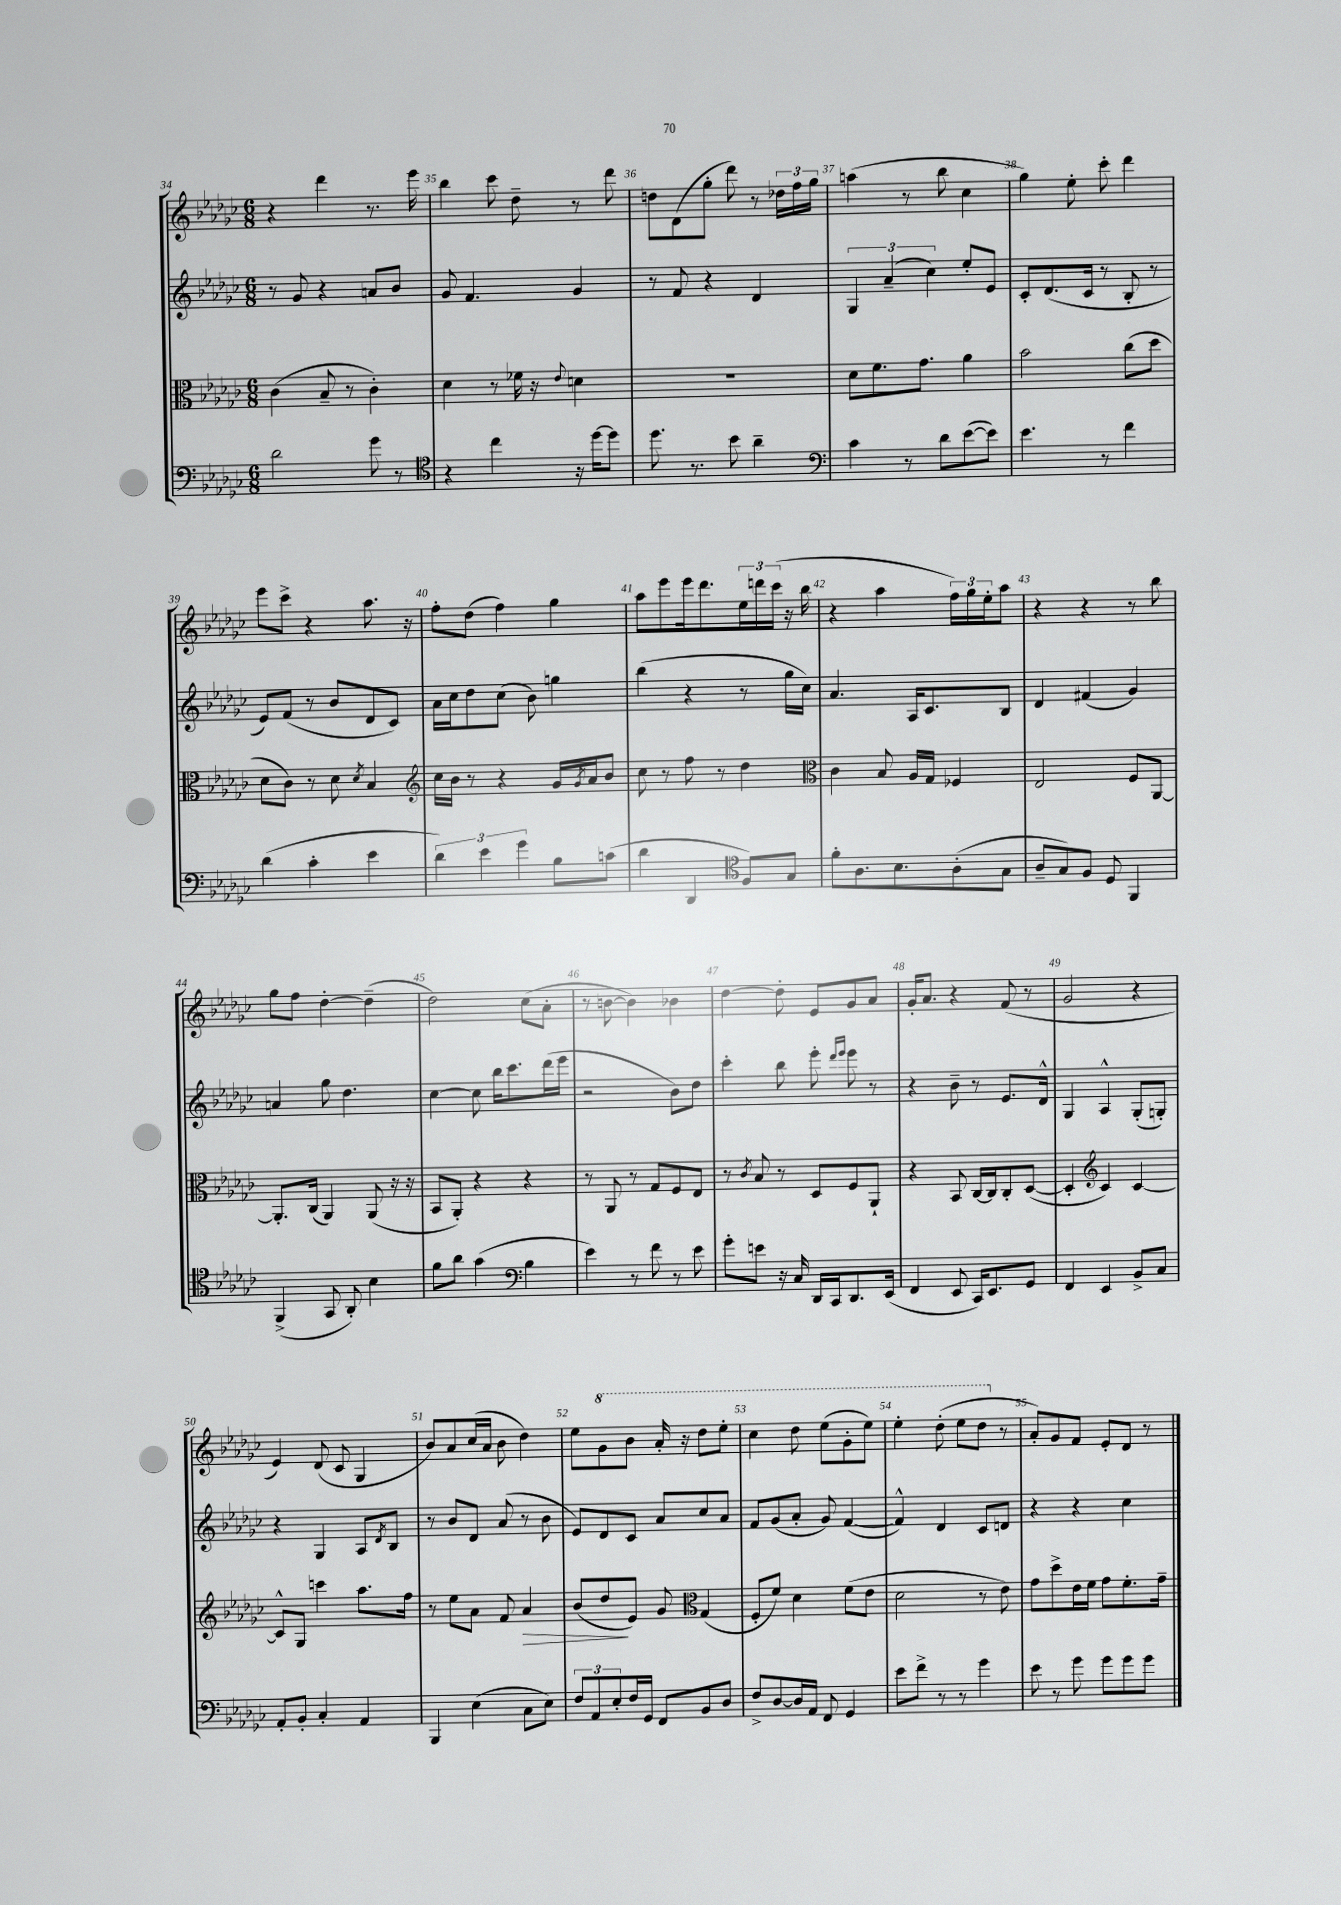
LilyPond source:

<<
\new StaffGroup <<
\new Staff = "s0" {
    \clef treble \key ges \major \numericTimeSignature \time 6/8
    r4 des'''4 r8. ees'''16 |
    bes''4 ces'''8 des''8-- r8 des'''8 |
    d''8 des'8( ges''8-. des'''8) r8 \tuplet 3/2 { des''16 f''16 ges''16 } |
    a''4( r8 bes''8 ces''4 |
    ges''4) ees''8-. ces'''8-. des'''4 |
    ees'''8 ces'''8-> r4 aes''8. r16 |
    f''8-. des''8( f''4) ges''4 |
    aes''8 ees'''8 ees'''16 des'''8. \tuplet 3/2 { ees''16 d'''16 ces'''16( } r16 bes''16 |
    r4 aes''4 \tuplet 3/2 { f''16) ges''16 ees''16-. } aes''8 |
    r4 r4 r8 bes''8 |
    ges''8 f''8 des''4~-. des''4--( |
    des''2) ces''8( aes'8-. |
    r8 b'8~ b'4) bes'4 |
    des''4~ des''8-. ees'8 ges'8 aes'8 |
    ges'16-. aes'8. r4 f'8( r8 |
    ges'2 r4 |
    ees'4) des'8( ces'8 ges4 |
    bes'8) aes'8 ces''16( aes'16 bes'8 des''4) |
    ees''8 \ottava #1 ges''8 bes''8 aes''16-. r16 des'''8 ees'''8-. |
    ces'''4 des'''8 ees'''8( ges''8-. ees'''8) |
    ees'''4-. des'''8-.( ees'''8 des'''8 \ottava #0 r8 |
    aes'8-.) ges'8 f'8 ees'8-. des'8 r8 \bar "|." |
}
\new Staff = "s1" {
    \clef treble \key ges \major \numericTimeSignature \time 6/8
    r8 ges'8 r4 a'8 bes'8 |
    ges'8 f'4. ges'4 |
    r8 f'8 r4 des'4 |
    \tuplet 3/2 { ges4 aes'4--( ces''4) } ees''8-. ees'8 |
    ces'8-. des'8.( ces'16 r8 bes8-. r8 |
    ees'8) f'8( r8 bes'8 des'8 ces'8) |
    aes'16 ces''16 des''8 ces''8( bes'8) g''4 |
    bes''4( r4 r8 ges''16 ces''16) |
    aes'4. aes16 ces'8. bes8 |
    des'4 fis'4( ges'4) |
    a'4 ges''8 des''4. |
    ces''4~ ces''8 bes''16 ces'''8. des'''16( ees'''16 |
    r2 bes'8) des''8 |
    ces'''4-. bes''8 ees'''8-. \grace { des'''16 ees'''16 } ees'''8 r8 |
    r4 bes'8-- r8 ees'8. des'16-^ |
    ges4 aes4-^ ges8-.( g8-.) |
    r4 ges4 aes8 \acciaccatura { des'8 } bes8 |
    r8 bes'8 des'8 aes'8( r8 bes'8 |
    ees'8) des'8 ces'8 aes'8 ces''8 aes'8 |
    f'8 ges'8( aes'8-. ges'8) f'4~( |
    f'4-^) des'4 ces'8 d'8 |
    r4 r4 ces''4 \bar "|." |
}
\new Staff = "s2" {
    \clef alto \key ges \major \numericTimeSignature \time 6/8
    ces'4( bes8-- r8 ces'4-.) |
    des'4 r8 fes'16 r16 \appoggiatura { ees'8 } d'4 |
    R2. |
    des'8 f'8. ges'8. aes'4 |
    bes'2 ces''8( des''8 |
    des'8 ces'8) r8 des'8 \acciaccatura { des'8 } bes4 |
    \clef treble ces''16 bes'16 r8 r4 ges'16 \acciaccatura { ges'8 } aes'16 bes'8 |
    ces''8 r8 f''8 r8 des''4 |
    \clef alto ces'4 bes8 aes16 ges16 fes4 |
    ees2 f8 aes,8~ |
    aes,8.-. ces16( aes,4) aes,8( r16 r16 |
    bes,8 aes,8-.) r4 r4 |
    r8 aes,8 r8 ges8 f8 ees8 |
    r8 \acciaccatura { ces'8 } bes8 r8 des8 f8 aes,8-! |
    r4 bes,8 ces16~ ces16 ces8-. des8~( |
    des4-. \clef treble ces'4) ces'4~ |
    ces'8-^ ges8 c'''4 aes''8. f''16 |
    r8 ees''8 aes'8 f'8 aes'4\> |
    bes'8( des''8\! ees'8) ges'8 \clef alto ges4( |
    f8-. f'8) des'4 f'8( ees'8 |
    des'2 r8 ees'8) |
    ges'8 des''8-> ees'16 f'16 ges'8 f'8.-. ges'16-- \bar "|." |
}
\new Staff = "s3" {
    \clef bass \key ges \major \numericTimeSignature \time 6/8
    des'2 ges'8 r8 |
    \clef tenor r4 ces''4 r16 des''16~ des''8 |
    des''8. r8. bes'8 aes'4-- |
    \clef bass ces'4 r8 des'8 ees'8~( ees'8) |
    ees'4. r8 f'4 |
    des'4( ces'4-. ees'4 |
    \tuplet 3/2 { des'4) ees'4 ges'4 } bes8 c'8( |
    des'4 des,4 \clef tenor f8) ges8 |
    f'8-. aes8. bes8. aes8-.( ges8 |
    aes8-- ges8) f8 des8 f,4 |
    f,4->( ges,8 aes,8-.) bes4 |
    f'8 aes'8 ges'4( \clef bass bes4 |
    ees'4) r8 f'8 r8 ees'8 |
    ges'8-. e'8 r16 ces16 des,16 ces,16 des,8. ees,16( |
    f,4 ees,8 ces,16) ees,8. ges,8 |
    f,4 ees,4 bes,8-> ces8 |
    aes,8-. bes,8-. ces4-. aes,4 |
    bes,,4 ees4( ces8 ees8) |
    \tuplet 3/2 { f8 aes,8 ees8-. } f16 ges,16 f,8 bes,8 des8 |
    f8-> des8~ des16 aes,16 f,8 ges,4 |
    ees'8 f'8-> r8 r8 ges'4 |
    ees'8 r8 ges'8 ges'8 ges'8 ges'8 \bar "|." |
}
>>
>>
\layout { \context { \Score currentBarNumber = #34 \override BarNumber.break-visibility = ##(#f #t #t) barNumberVisibility = #all-bar-numbers-visible } }
